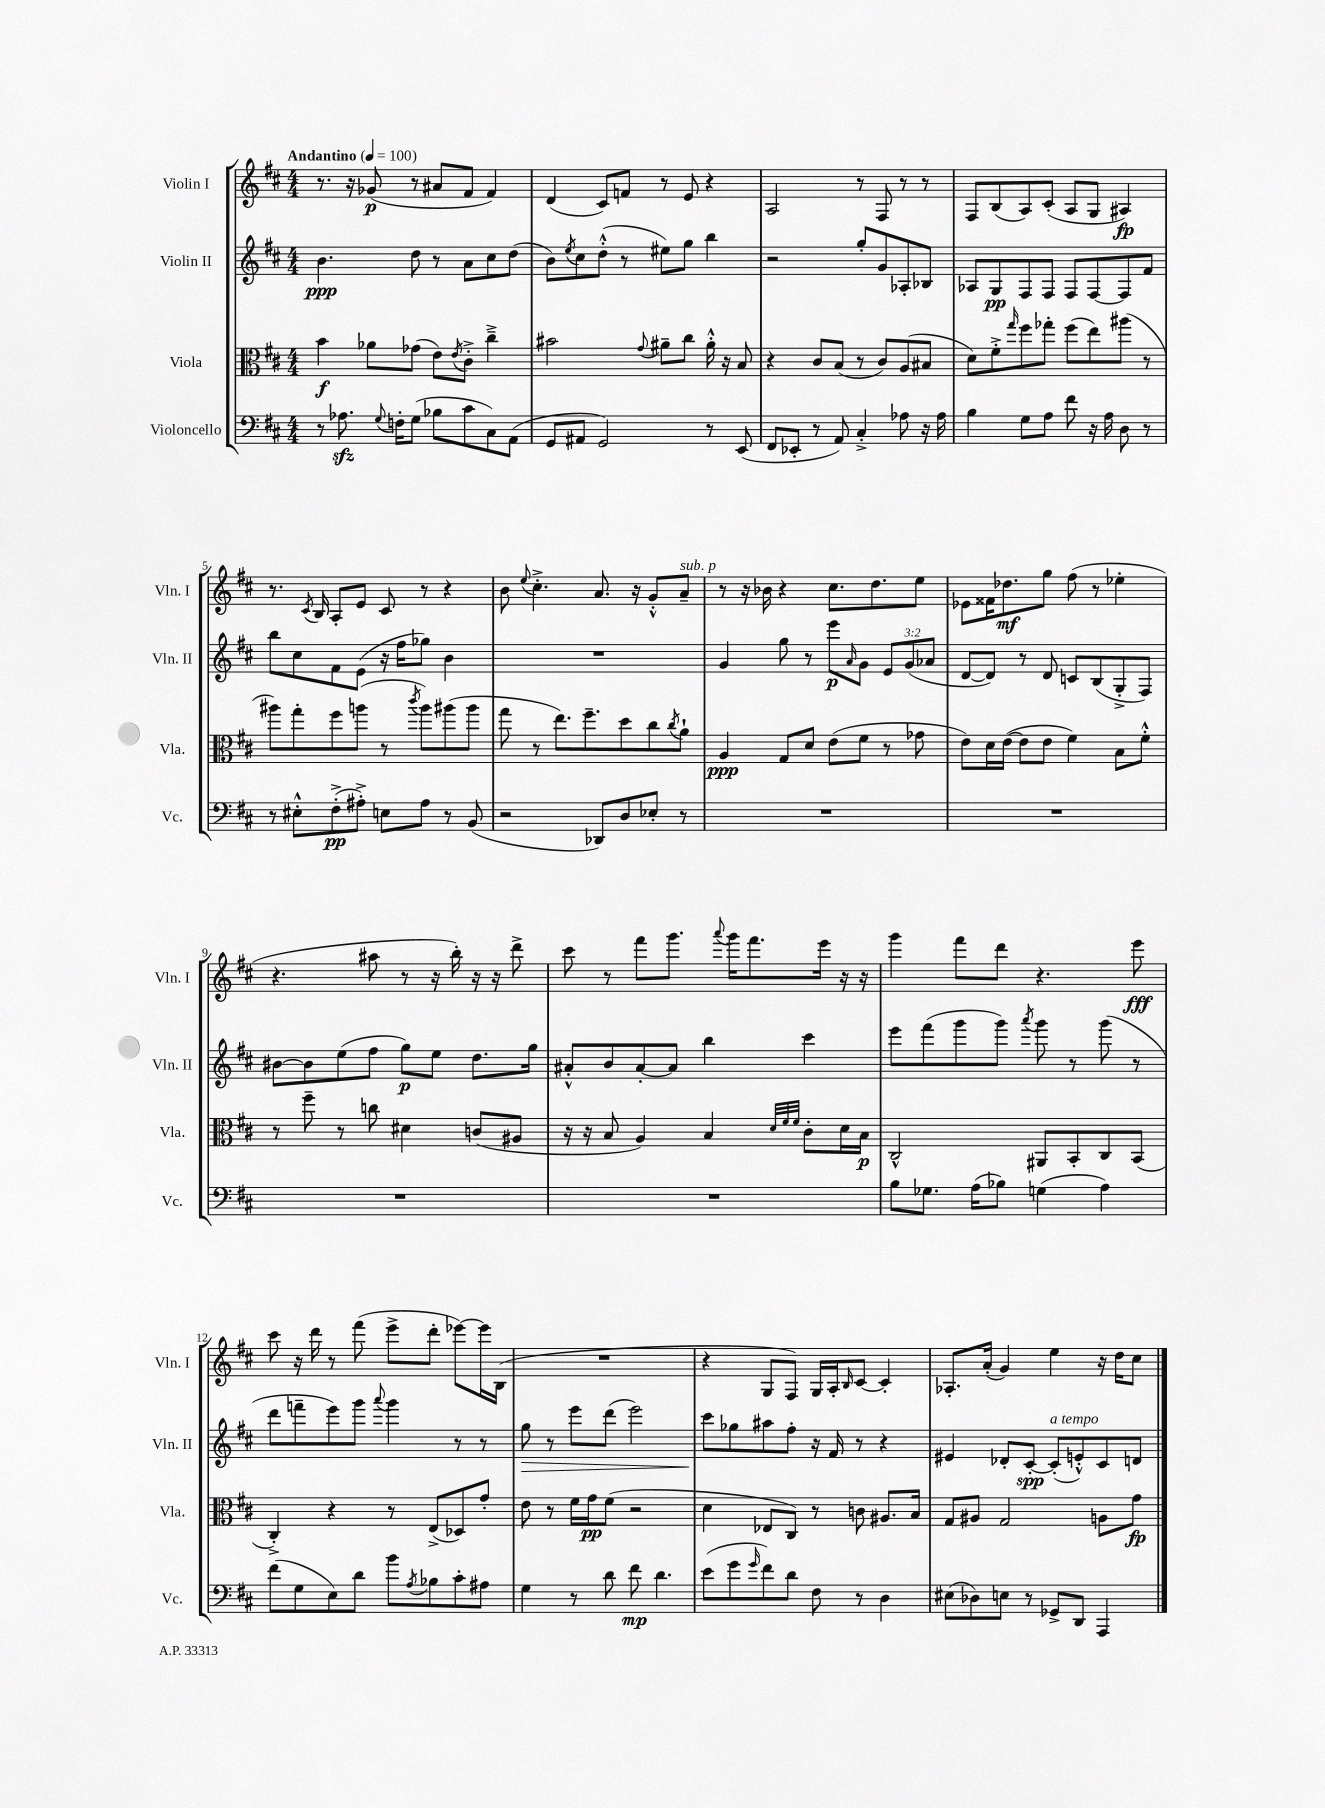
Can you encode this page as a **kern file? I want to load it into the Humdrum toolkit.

**kern	**dynam	**kern	**dynam	**kern	**dynam	**kern	**dynam
*part4	*part4	*part3	*part3	*part2	*part2	*part1	*part1
*staff4	*staff4	*staff3	*staff3	*staff2	*staff2	*staff1	*staff1
*I"Violoncello	*	*I"Viola	*	*I"Violin II	*	*I"Violin I	*
*I'Vc.	*	*I'Vla.	*	*I'Vln. II	*	*I'Vln. I	*
*clefF4	*	*clefC3	*	*clefG2	*	*clefG2	*
*k[f#c#]	*	*k[f#c#]	*	*k[f#c#]	*	*k[f#c#]	*
*M4/4	*	*M4/4	*	*M4/4	*	*M4/4	*
*MM100	*	*MM100	*	*MM100	*	*MM100	*
=1	=1	=1	=1	=1	=1	=1	=1
!	!	!	!	!	!	!LO:TX:a:B:t=Andantino	!
8r	.	4b\	f	4.b\	ppp	8.r	.
8.A-Xzz\	.	.	.	.	.	.	.
.	.	.	.	.	.	16r	.
.	.	8a-X\L	.	.	.	(8g-X/	p
8qqG/	.	.	.	.	.	.	.
16Fn'\KL	.	.	.	.	.	.	.
(8G\J	.	(8g-X\J	.	8dd\	.	8r	.
8B-X\L	.	8e\L)	.	8r	.	8a#X/L	.
.	.	8qe/	.	.	.	.	.
8c#\	.	8c#'^\J	.	8a\L	.	8f#/J	.
8C#\)	.	4cc#~^\	.	8cc#\	.	4f#/)	.
(8AA\J	.	.	.	(8dd\J	.	.	.
=2	=2	=2	=2	=2	=2	=2	=2
8GG/L	.	2b#X\	.	8b\L)	.	(4d/	.
.	.	.	.	8qee/	.	.	.
8AA#X/J	.	.	.	8cc#\	.	.	.
2GG/)	.	.	.	(8dd'^^\J	.	8c#/L)	.
.	.	.	.	8r	.	8fn/J	.
.	.	8qqg/	.	.	.	.	.
.	.	8a#X~\L	.	8ee#X\L)	.	8r	.
.	.	8cc#\J	.	8gg\J	.	8e/	.
8r	.	16a#'^^\	.	4bb\	.	4r	.
.	.	16r	.	.	.	.	.
(8EE/	.	8B/	.	.	.	.	.
=3	=3	=3	=3	=3	=3	=3	=3
8FF#/L	.	4r	.	2r	.	2A/	.
8EE-X'/J	.	.	.	.	.	.	.
8r	.	8c#/L	.	.	.	.	.
8AA/)	.	(8B/J	.	.	.	.	.
4C#'^/	.	8r	.	8gg'/L	.	8r	.
.	.	8c#/L)	.	8g/	.	8F#/	.
8A-X\	.	(8A/	.	8A-X'/	.	8r	.
16r	.	8B#X/J	.	8B-X/J	.	8r	.
16A-\	.	.	.	.	.	.	.
=4	=4	=4	=4	=4	=4	=4	=4
4B\	.	8d\L)	.	8A-X/L	.	8F#/L	.
.	.	8f#'^\	.	8G/	pp	(8B/	.
.	.	16qqgg/	.	.	.	.	.
8G\L	.	8ff#\	.	8F#/	.	8A/)	.
8A\J	.	8gg-X'\J	.	8F#/J	.	(8c#'/J	.
8f#\	.	(8ff#\L	.	8F#/L	.	8A/L	.
16r	.	8ee\)	.	[8F#/	.	8G/J	.
16A\	.	.	.	.	.	.	.
8D\	.	(8aa#X\J	.	8F#/]	.	4A#X/)	fp
8r	.	8r	.	8f#/J	.	.	.
!!LO:LB:g=z
=5	=5	=5	=5	=5	=5	=5	=5
8r	.	8aa#X\L)	.	8bb\L	.	8.r	.
8E#X'^^\L	.	8gg'\	.	8cc#\	.	.	.
.	.	.	.	.	.	8qc#/	.
.	.	.	.	.	.	16B/	.
(8F#'^\	pp	8ff#\	.	8f#\	.	8A'/L	.
8A#X'^\J)	.	(8aan\J	.	(8e\J	.	8e/J	.
8En\L	.	8r	.	16r	.	8c#/	.
.	.	.	.	16ff#\KL	.	.	.
.	.	8qccc#/	.	.	.	.	.
8A#\J	.	8aa\L)	.	8gg-X\J)	.	8r	.
8r	.	(8aa#X\	.	4b\	.	4r	.
(8BB/	.	8aa#\J	.	.	.	.	.
=6	=6	=6	=6	=6	=6	=6	=6
2r	.	8gg\	.	1r	.	8b\	.
.	.	.	.	.	.	8qqee/	.
.	.	8r	.	.	.	4.cc#'^\	.
.	.	8.ee\L)	.	.	.	.	.
.	.	8.ff#~\	.	.	.	.	.
8DD-X/L)	.	.	.	.	.	8.a/	.
8D/	.	8dd\	.	.	.	.	.
.	.	.	.	.	.	16r	.
8E-X'/J	.	8cc#\	.	.	.	8g'^^/L	.
.	.	8qcc#/	.	.	.	.	.
!	!	!	!	!	!	!LO:TX:a:i:t=sub. p	!
8r	.	8a`\J	.	.	.	8a~/J	.
=7	=7	=7	=7	=7	=7	=7	=7
1r	.	4A/	ppp	4g/	.	8r	.
.	.	.	.	.	.	16r	.
.	.	.	.	.	.	16b-X\	.
.	.	8G/L	.	8gg\	.	4r	.
.	.	8d/J	.	8r	.	.	.
.	.	(8e\L	.	8eee\L	p	8.cc#\L	.
.	.	.	.	16qqa/	.	.	.
.	.	8f#\J	.	8g\J	.	.	.
.	.	.	.	.	.	8.dd\	.
.	.	8r	.	12e/L	.	.	.
.	.	.	.	(12g/	.	.	.
.	.	8g-X\	.	.	.	8ee\J	.
.	.	.	.	12a-X/J	.	.	.
=8	=8	=8	=8	=8	=8	=8	=8
1r	.	8e\L)	.	[8d/L	.	8e-X\L	.
.	.	16d\L	.	8d/J])	.	16f##X\K	.
.	.	([16e\JJ	.	.	.	8.dd-X\	mf
.	.	8e\L]	.	8r	.	.	.
.	.	8e\J	.	8d/	.	8gg\J	.
.	.	4f#\)	.	8cn/L	.	(8ff#\	.
.	.	.	.	(8B/	.	8r	.
.	.	8B\L	.	8G'^/	.	4ee-X'\	.
.	.	8f#'^^\J	.	8F#/J)	.	.	.
!!LO:LB:g=z
=9	=9	=9	=9	=9	=9	=9	=9
1r	.	8r	.	[8b#X\L	.	4.r	.
.	.	8ff#~\	.	8b#\]	.	.	.
.	.	8r	.	(8ee\	.	.	.
.	.	8ccn\	.	8ff#\J	.	8aa#X\	.
.	.	4d#X\	.	8gg\L)	p	8r	.
.	.	.	.	8ee\J	.	16r	.
.	.	.	.	.	.	16bb'\)	.
.	.	(8cn/L	.	8.dd\L	.	16r	.
.	.	.	.	.	.	16r	.
.	.	8A#X/J	.	.	.	8ddd^\	.
.	.	.	.	16gg\Jk	.	.	.
=10	=10	=10	=10	=10	=10	=10	=10
1r	.	16r	.	8a#X'^^/L	.	8ccc#\	.
.	.	16r	.	.	.	.	.
.	.	8B/	.	8b/	.	8r	.
.	.	4A/)	.	[8a#'/	.	8fff#\L	.
.	.	.	.	8a#/J]	.	8.ggg\J	.
.	.	4B/	.	4bb\	.	.	.
.	.	.	.	.	.	8qqaaa/	.
.	.	.	.	.	.	16ggg\KL	.
.	.	.	.	.	.	8.fff#\	.
.	.	32qqd/LLL	.	.	.	.	.
.	.	32qqf#/	.	.	.	.	.
.	.	32qqf#/JJJ	.	.	.	.	.
.	.	8c#'\L	.	4ccc#\	.	.	.
.	.	.	.	.	.	16eee\Jk	.
.	.	16d\L	.	.	.	16r	.
.	.	16B\JJ	p	.	.	16r	.
=11	=11	=11	=11	=11	=11	=11	=11
8B\L	.	2C#^^/	.	8eee\L	.	4ggg\	.
8.G-X\J	.	.	.	(8fff#\	.	.	.
.	.	.	.	8ggg\	.	8fff#\L	.
(16A\KL	.	.	.	.	.	.	.
8B-X\J)	.	.	.	8ggg\J)	.	8ddd\J	.
.	.	.	.	8qaaa/	.	.	.
(4Gn\	.	8AA#X/L	.	8ggg\	.	4.r	.
.	.	8BB'/	.	8r	.	.	.
4A\)	.	8C#/	.	(8ggg\	.	.	.
.	.	(8BB/J	.	8r	.	8eee\	fff
!!LO:LB:g=z
=12	=12	=12	=12	=12	=12	=12	=12
(8f#\L	.	4C#'^/)	.	8ddd\L	.	8ccc#\	.
8G\	.	.	.	8fffn~\	.	16r	.
.	.	.	.	.	.	16ddd\	.
8E\)	.	4r	.	8eee\)	.	8r	.
8d\J	.	.	.	8ggg\J	.	(8fff#\	.
.	.	.	.	8qqaaa/	.	.	.
8b\L	.	8r	.	4ggg\	.	8eee^\L	.
8qA/	.	.	.	.	.	.	.
8B-X\	.	(8E^/L	.	.	.	8ddd'\J	.
8c#'\	.	8D-X/)	.	8r	.	[8eee-X\L)	.
8A#X\J	.	8g'/J	.	8r	.	16eee-\L]	.
.	.	.	.	.	.	(16B\JJ	.
=13	=13	=13	=13	=13	=13	=13	=13
!	!	!	!	!	!LO:HP:b	!	!
4G\	.	8e\	.	8gg\	>	1r	.
.	.	8r	.	8r	.	.	.
8r	.	16f#\LL	.	8eee\L	.	.	.
.	.	16g\J	pp	.	.	.	.
8d\	.	(8f#\J	.	(8ddd\J	.	.	.
8f#\	mp	2r	.	2eee\)	.	.	.
4.d\	.	.	.	.	.	.	.
=14	=14	=14	=14	=14	=14	=14	=14
(8e\L	.	4d\	.	8ccc#\L	.	4r	.
8g\	.	.	.	8gg-X\	]	.	.
16qqg/	.	.	.	.	.	.	.
8f#\)	.	8E-X/L	.	8aa#X\	.	8G/L	.
8d\J	.	8C#/J)	.	8ff#'\J	.	8F#/J)	.
8F#\	.	8r	.	16r	.	16G/LL	.
.	.	.	.	16f#/	.	16A'/J	.
.	.	.	.	.	.	16qqB/	.
8r	.	8cn\	.	8r	.	[8c#/J	.
4D\	.	8.A#X/L	.	4r	.	4c#'/]	.
.	.	16B/Jk	.	.	.	.	.
=15	=15	=15	=15	=15	=15	=15	=15
(8E#X\L	.	8G/L	.	4e#X/	.	8.A-X'/L	.
8D-X\)	.	8A#X/J	.	.	.	.	.
.	.	.	.	.	.	(16a'/Jk	.
8En\J	.	2G/	.	8d-X'/L	.	4g/)	.
8r	.	.	.	[8c#'/J	spp	.	.
!	!	!	!	!LO:TX:a:i:t=a tempo	!	!	!
8GG-X^/L	.	.	.	(8c#'/L]	.	4ee\	.
8DD/J	.	.	.	8en'^^/)	.	.	.
4AAA/	.	8An\L	.	8c#/	.	16r	.
.	.	.	.	.	.	16dd\KL	.
.	.	8g\J	fp	8dn/J	.	8cc#\J	.
==	==	==	==	==	==	==	==
*-	*-	*-	*-	*-	*-	*-	*-
